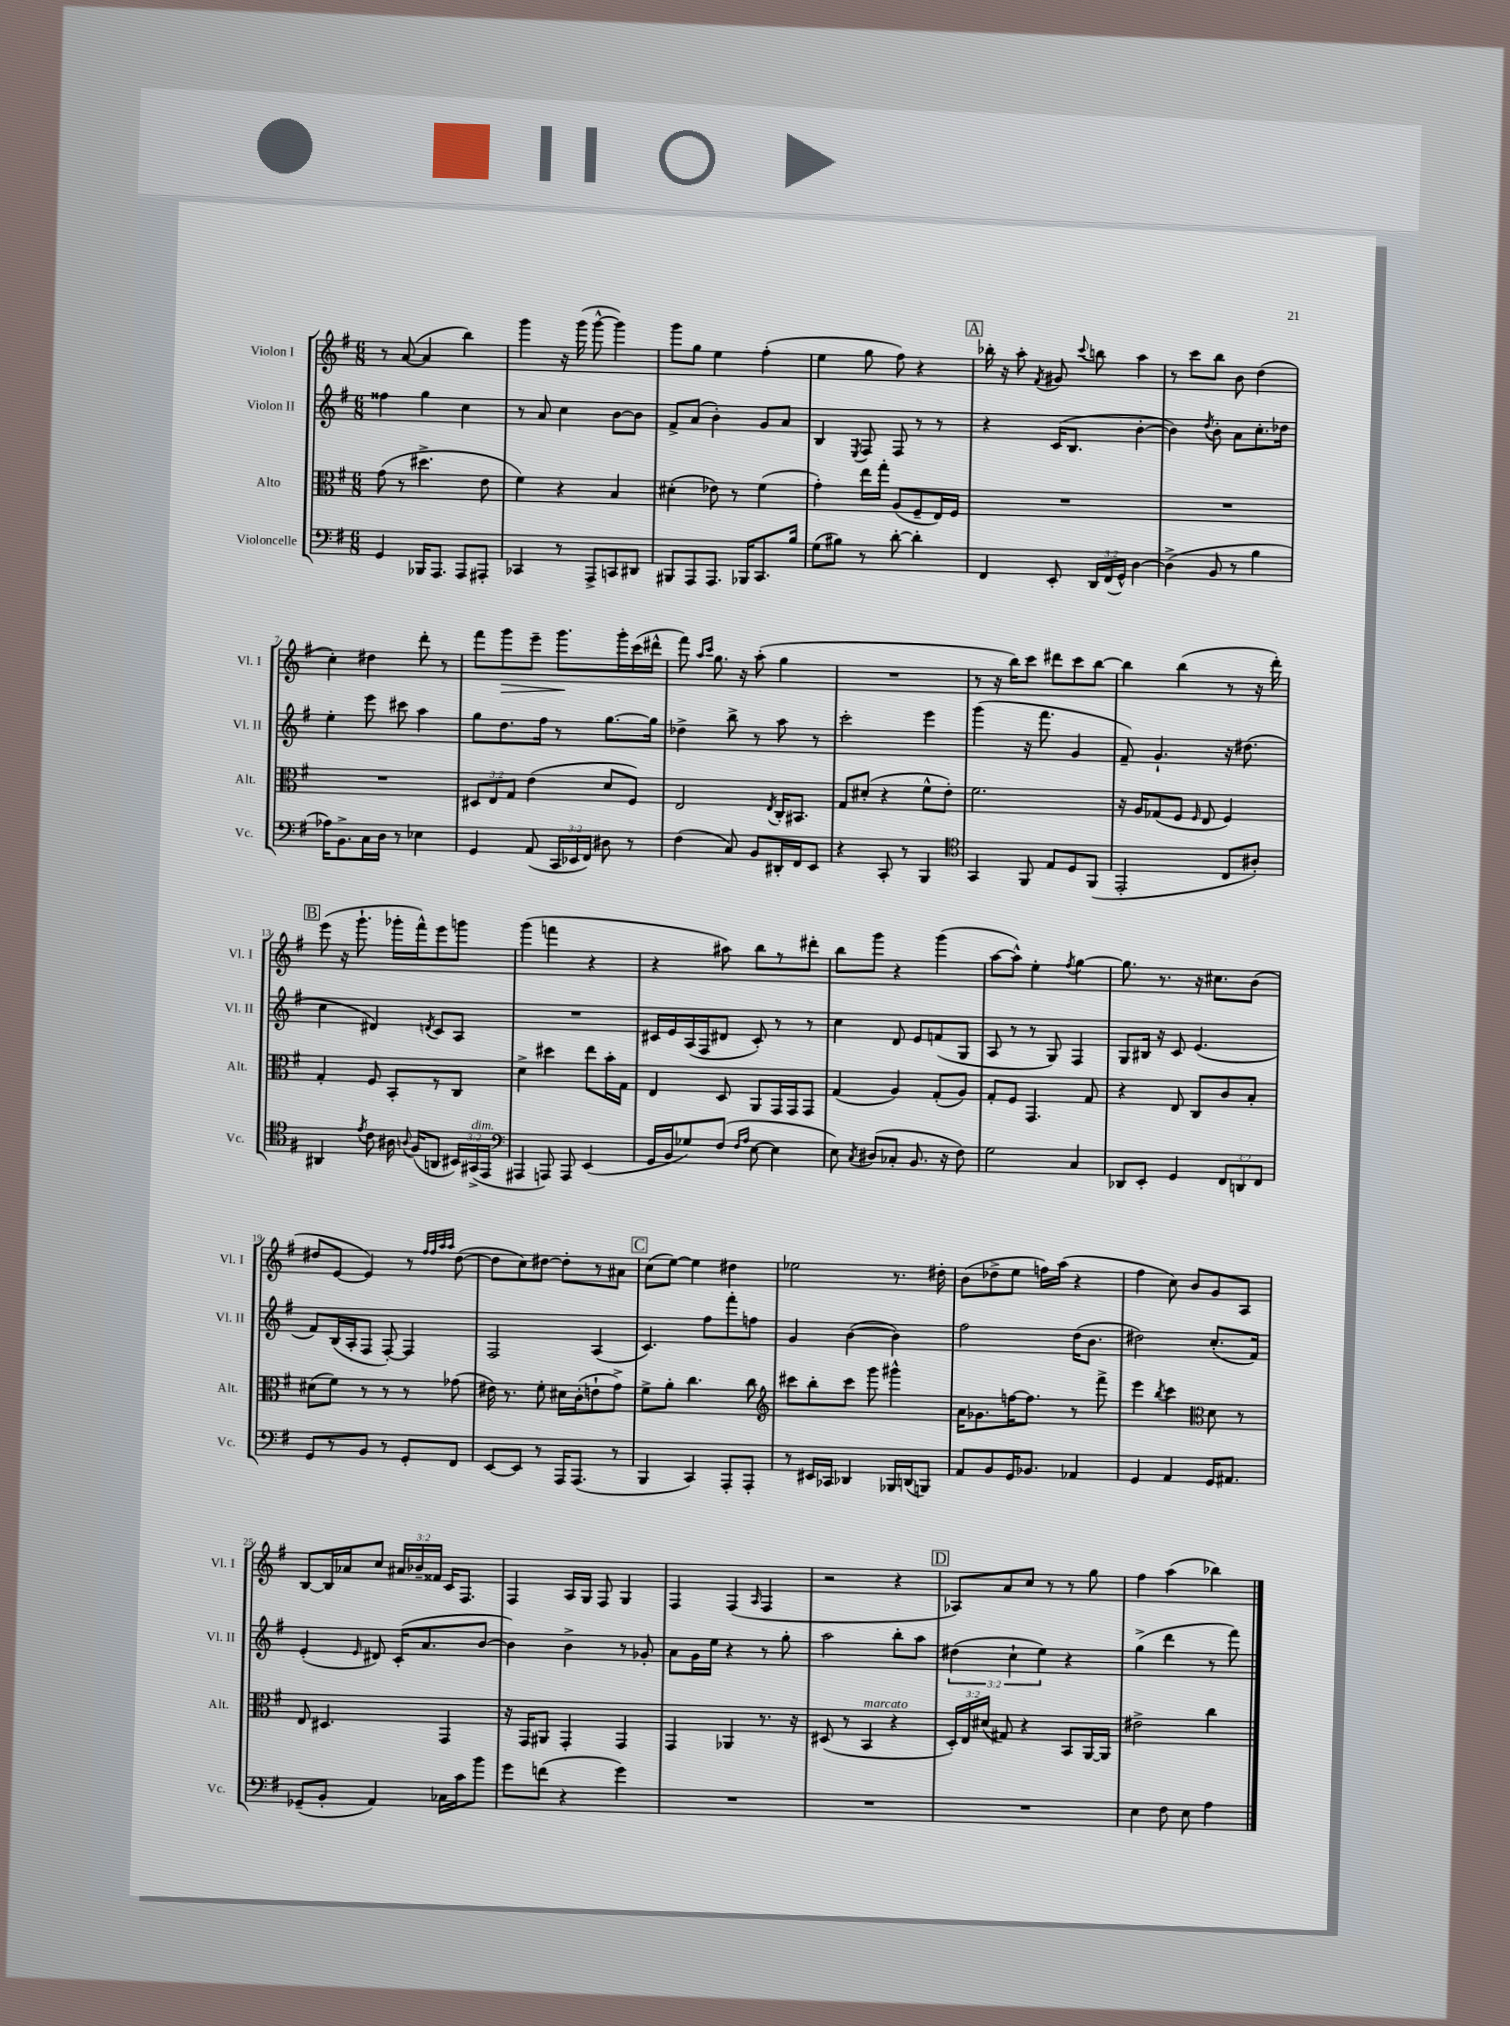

**kern	**kern	**kern	**kern	**dynam
*part4	*part3	*part2	*part1	*part1
*staff4	*staff3	*staff2	*staff1	*staff1
*I"Violoncelle	*I"Alto	*I"Violon II	*I"Violon I	*
*I'Vc.	*I'Alt.	*I'Vl. II	*I'Vl. I	*
*clefF4	*clefC3	*clefG2	*clefG2	*
*k[f#]	*k[f#]	*k[f#]	*k[f#]	*
*M6/8	*M6/8	*M6/8	*M6/8	*
=1	=1	=1	=1	=1
4GG/	(8g\	4ff##X\	8r	.
.	8r	.	([8a/	.
16BBB-X/KL	4.dd#X^\	4gg\	4a/]	.
8.AAA/J	.	.	.	.
8AAA/L	.	4cc\	4bb\)	.
8AAA#X'/J	8e\	.	.	.
=2	=2	=2	=2	=2
4CC-X/	4f#\)	8r	4ggg\	.
.	.	8a/	.	.
8r	4r	4cc\	16r	.
.	.	.	(16ggg\	.
8AAA^/L	.	.	[8ggg^^\	.
8CCn/	4B/	[8b\L	4ggg\])	.
8DD#X/J	.	8b\J]	.	.
=3	=3	=3	=3	=3
8BBB#X/L	(4d#X'\	8f#^/L	8ggg\L	.
8AAA/	.	(8a/J	8gg\J	.
8.AAA/J	8e-X\)	4b'\)	4ee\	.
.	8r	.	.	.
16BBB-X/KL	.	.	.	.
8.CC/	(4f#\	8g/L	(4ff#'\	.
.	.	8a/J	.	.
16B/Jk	.	.	.	.
=4	=4	=4	=4	=4
(8G\L	4g'\)	4B/	4ee\	.
8B#X\J)	.	.	.	.
.	.	8qE/	.	.
8r	16ee\LL	8F#/	8gg\	.
.	16gg'\JJ	.	.	.
[8d'\	(8A/L	8F#/	8ff#\)	.
4d'\]	8F#~/	8r	4r	.
.	16E/L)	8r	.	.
.	16F#/JJ	.	.	.
!!LO:REH:place=s1:t=A
=5	=5	=5	=5	=5
4FF#/	2.r	4r	16bb-X'\	.
.	.	.	16r	.
.	.	.	8aa'\	.
.	.	.	8qf#/	.
8EE'/	.	(16c/KL	8g#X/	.
.	.	8.B/J	.	.
.	.	.	8qqccc/	.
24DD/LL	.	.	8bbn\	.
(24FF#/	.	.	.	.
24GG^^/JJ)	.	.	.	.
[4D\	.	[4b'\	4aa\	.
=6	=6	=6	=6	=6
(4D^\]	2.r	4b\])	8r	.
.	.	.	8ccc\L	.
.	.	8qdd/	.	.
8BB/	.	8b'\	8bb\J	.
8r	.	8a\L	8b\	.
4B\	.	8.cc'\	(4dd\	.
.	.	16dd-X\Jk	.	.
!!LO:LB:g=z
=7	=7	=7	=7	=7
16A-X\KL)	2.r	4ee'\	4cc'\)	.
8.BB^\	.	.	.	.
16C\L	.	8eee\	4dd#X\	.
16D\JJ	.	.	.	.
8r	.	8ccc#X\	.	.
4E-X\	.	4aa\	8ddd'\	.
.	.	.	8r	.
=8	=8	=8	=8	=8
4GG/	12D#X/L	8gg\L	8fff#\L	.
.	12E/	.	.	.
!	!	!	!	!LO:HP:b
.	.	8.dd\	8ggg\	>
.	12G/J	.	.	.
(8AA/	(4e\	.	8eee~\J	.
.	.	16ff#\Jk	.	.
24CC/LL	.	8r	8.ggg\L	.
24EE-X/	.	.	.	.
24FF#/JJ)	.	.	.	.
8D#X\	8d/L	[8.gg\L	.	.
.	.	.	16ggg'\L	]
8r	8F#/J)	.	(16ccc\	.
.	.	16gg\Jk]	16ddd#X^^\JJ	.
=9	=9	=9	=9	=9
(4F#\	2E/	4dd-X^\	8fff#\)	.
.	.	.	16qqaa/LL	.
.	.	.	16qqccc/JJ	.
.	.	.	8.gg\	.
8C/)	.	8bb^\	.	.
.	.	.	16r	.
8BB/L	.	8r	(8aa'\	.
.	8qE/	.	.	.
16DD#X'/L	16C'/KL	8aa\	4gg\	.
16FF#/J	8.BB#X/J	.	.	.
8EE/J	.	8r	.	.
=10	=10	=10	=10	=10
4r	8G/L	2ccc'\	2.r	.
.	(8d#X'/J	.	.	.
8CC'/	4r	.	.	.
8r	.	.	.	.
4BBB/	8f#^^\L	4eee\	.	.
.	8e'\J)	.	.	.
=11	=11	=11	=11	=11
*clefC4	*	*	*	*
4GG/	2.f#\	(4ggg\	8r	.
.	.	.	16r	.
.	.	.	16bb\KL)	.
8FF#/	.	16r	8ccc\J	.
.	.	8.fff#\	.	.
8E/L	.	.	8ddd#X\L	.
8D/	.	4g/	8ccc\	.
(8FF#/J	.	.	[8bb\J	.
=12	=12	=12	=12	=12
2EE'/	16r	8f#~/)	4bb\]	.
.	16A/KL	.	.	.
.	(8G-X/	4.g`/	.	.
.	8F#/J	.	(4bb\	.
.	16qqF#/	.	.	.
.	8E/	.	.	.
8C/L	4F#/)	16r	8r	.
.	.	(8.dd#X\	.	.
8A#X'/J)	.	.	16r	.
.	.	.	16ddd'\)	.
!!LO:LB:g=z
!!LO:REH:place=s1:t=B
=13	=13	=13	=13	=13
4AA#X/	4G'/	4cc\	(8eee\	.
.	.	.	16r	.
.	.	.	8.ggg`\	.
8qe/	.	.	.	.
8c\	8F#/	4d#X/)	.	.
16A#X\	8BB'/L	.	16ggg-X'\LL	.
8qqAn/	.	.	.	.
(16F#/KL	.	.	16fff#^^\J)	.
.	.	8qdn/	.	.
8AAn/J	8r	8c/L	8eee\	.
24BB#X/LL)	8C/J	8A/J	8gggn\J	.
!LO:TX:a:i:t=dim.	!	!	!	!
(24GG#X^/	.	.	.	.
24EE/JJ	.	.	.	.
=14	=14	=14	=14	=14
*clefF4	*	*	*	*
4AAA#X/	4d^\	2.r	(4ggg\	.
8AAAn/)	4dd#X\	.	4fffn\	.
8AAA/	.	.	.	.
(4EE/	8ee\L	.	4r	.
.	16b'\L	.	.	.
.	16G\JJ	.	.	.
=15	=15	=15	=15	=15
16GG/LL	4E/	16c#X/LL	4r	.
16BB/J	.	16e/	.	.
8G-X/)	.	(16A/	.	.
.	.	16F#/J	.	.
(8F#/J	8D/	8d#X/J	8aa#X\)	.
16qqF#/LL	.	.	.	.
16qqA/JJ	.	.	.	.
[8E\	8AA/L	8c#'/)	8bb\L	.
4E\]	16GG/L	8r	8r	.
.	16GG/J	.	.	.
.	8GG/J	8r	8ddd#X'\J	.
=16	=16	=16	=16	=16
8E\)	(4G/	4cc\	8bb\L	.
8qC/	.	.	.	.
(8D#X/L	.	.	8ggg\J	.
8C-X'/J	4A/)	8d/	4r	.
8.BB/	.	8e/L	.	.
.	(8G'/L	(8fn/	(4ggg\	.
16r	.	.	.	.
8F#\)	8A/J)	8G/J	.	.
=17	=17	=17	=17	=17
2G\	8G'/L	8A/	[8aa\L	.
.	8F#/J	8r	8aa^^\J])	.
.	4.GG/	8r	4ee'\	.
.	.	8G/)	.	.
.	.	.	8qff#/	.
4C/	.	4F#/	[4gg\	.
.	8G/	.	.	.
=18	=18	=18	=18	=18
8DD-X/L	4r	8G/L	8.gg\]	.
8EE'/J	.	16B#X/Jk	.	.
.	.	16r	8.r	.
4GG/	8E/	8c/	.	.
.	8C/L	(4.e/	16r	.
.	.	.	8.cc#X\L	.
12FF#/L	8c/	.	.	.
12DDn/	.	.	.	.
.	8B'/J	.	(8b\J	.
12FF#/J	.	.	.	.
!!LO:LB:g=z
=19	=19	=19	=19	=19
8GG/L	(8d#X\L	8f#/L)	8dd#X/L	.
8r	8f#\J)	(16B/L	[8e/J	.
.	.	16A'/J	.	.
8BB/J	8r	8F#/J	4e/])	.
8r	8r	[8F#'/)	.	.
8GG'/L	8r	4F#/]	8r	.
.	.	.	32qqff#/LLL	.
.	.	.	32qqff#/	.
.	.	.	32qqaa/	.
.	.	.	32qqaa/JJJ	.
8FF#/J	(8g-X\	.	([8dd#\	.
=20	=20	=20	=20	=20
[8EE/L	16e#X\)	2F#/	8dd#\L]	.
.	8.r	.	.	.
8EE/J]	.	.	8cc\)	.
8r	8f#'\	.	[8dd#X\J	.
16AAA/KL	16d#X\LL	.	8dd#'\L]	.
(8.AAA/J	(16c'\J	.	.	.
.	8en`\	(4A/	8r	.
8r	8g^\J)	.	8a#X\J	.
!!LO:REH:place=s1:t=C
=21	=21	=21	=21	=21
4BBB/	8f#^\L	4.c/)	(8cc\L	.
.	8a'\J	.	[8ee\J)	.
4CC/)	4.cc\	.	4ee\]	.
.	.	8ff#\L	.	.
8AAA'/L	.	8fff#'\	4dd#X\	.
8AAA'/J	8cc\	8ffn\J	.	.
=22	=22	=22	=22	=22
*	*clefG2	*	*	*
8r	8ccc#X\L	4g/	2ee-X\	.
16EE#X/LL	8bb'\	.	.	.
16CC-X/JJ	.	.	.	.
4DD-X/	8ccc#\J	([4b\	.	.
.	8ggg\	.	.	.
16BBB-X/LL	4ggg#X^^\	4b\])	8.r	.
(16DDn/J	.	.	.	.
8BBBn/J)	.	.	.	.
.	.	.	16dd#X'\	.
=23	=23	=23	=23	=23
8AA/L	16a\KL	2ff#\	(8b\L	.
.	8.g-X\	.	.	.
8BB/	.	.	8dd-X^\	.
16GG/K	[16ffn\K	.	8ee\J	.
8.BB-X/J	8.ff\J]	.	.	.
.	.	.	16ffn\LL)	.
.	.	.	(16aa\JJ	.
4AA-X/	8r	(16dd\KL	4r	.
.	.	8.b\J	.	.
.	8fff#^\	.	.	.
=24	=24	=24	=24	=24
4GG/	4eee\	2dd#X\)	4ff#\	.
.	8qbb/	.	.	.
4AA/	4ccc\	.	8cc\)	.
.	.	.	8b/L	.
*	*clefC3	*	*	*
16GG/KL	8d\	(8.cc'/L	8g/	.
8.AA#X/J	.	.	.	.
.	8r	.	8A/J	.
.	.	16f#/Jk)	.	.
!!LO:LB:g=z
=25	=25	=25	=25	=25
(8GG-X~/L	8E/	(4e'/	[8B/L	.
8BB'/J	4.D#X/	.	16B/L]	.
.	.	.	16a-X/J	.
.	.	16qqe/	.	.
4AA/)	.	8d#X/)	8cc/J	.
.	.	(16c'/KL	24a#X/LL	.
.	.	.	24b-X~/	.
.	.	8.a/	.	.
.	.	.	24f##X/JJ	.
16C-X\LL	4GG/	.	16c/KL	.
16c\J	.	.	8.F#/J	.
8b\J	.	[8b/J	.	.
=26	=26	=26	=26	=26
8g\L	16r	4b\])	4F#/	.
.	16GG/KL	.	.	.
(8fn\J	8AA#X/J	.	.	.
4r	4GG'/	4b^\	16A/LL	.
.	.	.	16G/JJ	.
.	.	.	8F#/	.
4g\)	4GG/	8r	4G/	.
.	.	8g-X'/	.	.
=27	=27	=27	=27	=27
2.r	4GG/	8a\L	4F#/	.
.	.	16g\L	.	.
.	.	16ee\JJ	.	.
.	4AA-X/	4r	(4F#/	.
.	.	.	16qqA/	.
.	8.r	8r	4F#/	.
.	.	8gg'\	.	.
.	16r	.	.	.
=28	=28	=28	=28	=28
2.r	(8D#X/	2aa\	2r	.
.	8r	.	.	.
!	!LO:TX:a:i:t=marcato	!	!	!
.	4BB/	.	.	.
.	4r	8bb'\L	4r	.
.	.	8aa\J	.	.
!!LO:REH:place=s1:t=D
=29	=29	=29	=29	=29
2.r	24D'/LL)	(6dd#X\	8A-X/L)	.
.	24E/	.	.	.
.	(24d#X/JJ	.	.	.
.	8G#X/)	.	8a/	.
.	.	6cc`\	.	.
.	4r	.	8cc/J	.
.	.	6ee\)	.	.
.	.	.	8r	.
.	8BB/L	4r	8r	.
.	[16AA/L	.	8gg\	.
.	16AA/JJ]	.	.	.
=30	=30	=30	=30	=30
4E\	2e#X^\	(4gg^\	4ff#\	.
8F#\	.	4ddd\	(4aa\	.
8E\	.	.	.	.
4A\	4cc\	8r	4bb-X\)	.
.	.	8fff#\)	.	.
==	==	==	==	==
*-	*-	*-	*-	*-
